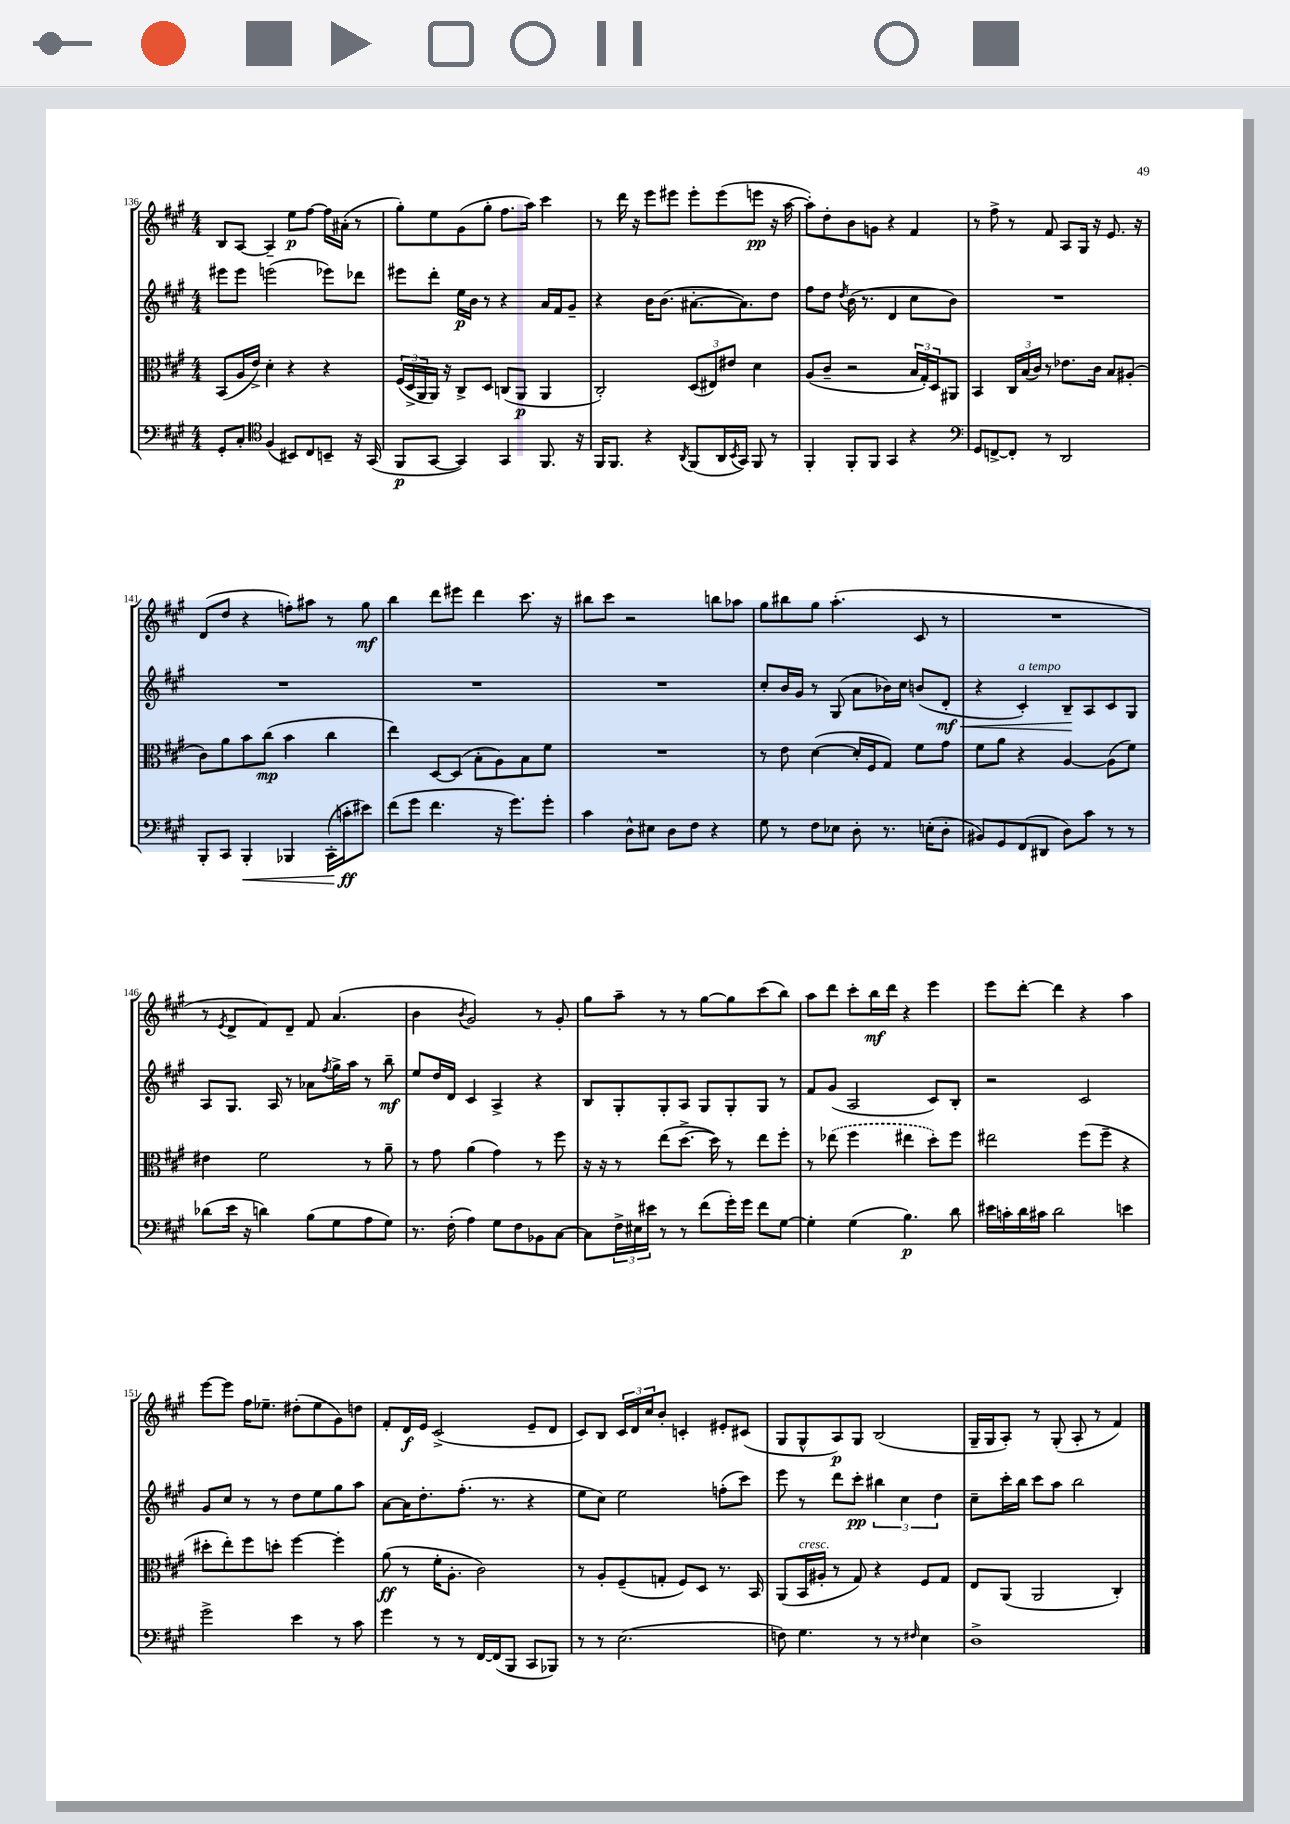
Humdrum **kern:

**kern	**dynam	**kern	**dynam	**kern	**dynam	**kern	**dynam
*part4	*part4	*part3	*part3	*part2	*part2	*part1	*part1
*staff4	*staff4	*staff3	*staff3	*staff2	*staff2	*staff1	*staff1
*clefF4	*	*clefC3	*	*clefG2	*	*clefG2	*
*k[f#c#g#]	*	*k[f#c#g#]	*	*k[f#c#g#]	*	*k[f#c#g#]	*
*M4/4	*	*M4/4	*	*M4/4	*	*M4/4	*
=136	=136	=136	=136	=136	=136	=136	=136
8GG#'/L	.	(8BB/L	.	8eee#X\L	.	8B/L	.
8C#'/J	.	16A/L	.	8eee#\J	.	[8A/J	.
.	.	16e^/JJ)	.	.	.	.	.
*clefC4	*	*	*	*	*	*	*
(4F#/	.	4d'\	.	(2eeen\	.	4A~/]	.
8BB#X/L)	.	4r	.	.	.	8ee\L	p
8C#/	.	.	.	.	.	[8ff#\J	.
8BBn~/J	.	4r	.	8eee-X\L)	.	16ff#\LL]	.
.	.	.	.	.	.	(16a#X'\JJ	.
16r	.	.	.	8ddd-X\J	.	8r	.
(16GG#/	.	.	.	.	.	.	.
=137	=137	=137	=137	=137	=137	=137	=137
8FF#/L	p	(24F#/LL	.	8eee#X\L	.	8gg#'\L)	.
.	.	24D^/	.	.	.	.	.
.	.	24AA/	.	.	.	.	.
[8GG#/J	.	16AA/JJ)	.	8ddd'\J	.	8ee\	.
.	.	16r	.	.	.	.	.
4GG#/])	.	8C#^/L	.	16ee\LL	p	(8g#\	.
.	.	.	.	16b\JJ	.	.	.
.	.	8D/J	.	8r	.	8gg#'\J	.
4GG#/	.	(8Cn/L	.	4r	.	8.ff#\L	.
.	.	8AA/J	p	.	.	.	.
.	.	.	.	.	.	16aa\Jk)	.
8.FF#/	.	4AA/	.	16a/LL	.	4ccc#\	.
.	.	.	.	16f#/J	.	.	.
.	.	.	.	8g#~/J	.	.	.
16r	.	.	.	.	.	.	.
=138	=138	=138	=138	=138	=138	=138	=138
16FF#/KL	.	2C#'/)	.	4r	.	8r	.
8.FF#/J	.	.	.	.	.	.	.
.	.	.	.	.	.	16ddd\	.
.	.	.	.	.	.	16r	.
4r	.	.	.	16b\KL	.	8eee\L	.
.	.	.	.	(8.b\J	.	.	.
.	.	.	.	.	.	8eee#X\J	.
8qAA/	.	.	.	.	.	.	.
(8FF#/L	.	(12D/L	.	[8.a#X'\L	.	8eee#'\L	.
.	.	12E#X/)	.	.	.	.	.
16AA/L	.	.	.	.	.	(8eee#\	.
.	.	12e#X/J	.	.	.	.	.
8qBB/	.	.	.	.	.	.	.
16GG#/JJ)	.	.	.	8.a#\])	.	.	.
8FF#/	.	4d\	.	.	.	8eeen\J	pp
8r	.	.	.	8dd\J	.	16r	.
.	.	.	.	.	.	[16aa\	.
=139	=139	=139	=139	=139	=139	=139	=139
4FF#'/	.	(8A/L	.	8ff#\L	.	8aa'\L])	.
.	.	8c#~/J	.	8dd\J	.	8dd'\	.
.	.	.	.	8qdd/	.	.	.
8FF#'/L	.	2r	.	(16b\	.	8b\	.
.	.	.	.	8.r	.	.	.
8FF#/J	.	.	.	.	.	8gn\J	.
4GG#/	.	.	.	4d/	.	4r	.
4r	.	24B/LL	.	8cc#\L	.	4f#/	.
.	.	24G#'/)	.	.	.	.	.
.	.	24D/J	.	.	.	.	.
.	.	8AA#X/J	.	8b\J)	.	.	.
=140	=140	=140	=140	=140	=140	=140	=140
*clefF4	*	*	*	*	*	*	*
8GG#/L	.	4BB/	.	1r	.	8r	.
[8FFn^/	.	.	.	.	.	8ff#^\	.
8FF'/J]	.	24C#/LL	.	.	.	8r	.
.	.	(24B/	.	.	.	.	.
.	.	24c#/JJ)	.	.	.	.	.
8r	.	8r	.	.	.	8f#/	.
2DD/	.	8.e-X\L	.	.	.	8A/L	.
.	.	.	.	.	.	16G#/Jk	.
.	.	16c#\Jk	.	.	.	16r	.
.	.	8B/L	.	.	.	8.e/	.
.	.	(8A#X'/J	.	.	.	.	.
.	.	.	.	.	.	16r	.
!!LO:LB:g=z
=141	=141	=141	=141	=141	=141	=141	=141
8BBB'/L	.	8c#\L)	.	1r	.	(8d/L	.
8CC#/J	.	8a\	.	.	.	8dd/J	.
!	!LO:HP:b	!	!	!	!	!	!
4BBB'/	<	8b\	.	.	.	4r	.
.	.	(8cc#\J	mp	.	.	.	.
4BBB-X/	.	4b\	.	.	.	8ffn'\L)	.
.	.	.	.	.	.	8aa#X\J	.
(16CC#'\LL	.	4cc#\	.	.	.	8r	.
16cn'\J	ff	.	.	.	.	.	.
8e#X\J)	[	.	.	.	.	8gg#\	mf
=142	=142	=142	=142	=142	=142	=142	=142
(8f#\L	.	4ee\)	.	1r	.	4bb\	.
8g#\J	.	.	.	.	.	.	.
4.f#\	.	[8D/L	.	.	.	8ddd\L	.
.	.	(8D/J]	.	.	.	8eee#X\J	.
.	.	8B'\L	.	.	.	4ddd\	.
16r	.	8A\)	.	.	.	.	.
8.g#\L)	.	.	.	.	.	.	.
.	.	8B\	.	.	.	8.ccc#\	.
8g#'\J	.	8f#\J	.	.	.	.	.
.	.	.	.	.	.	16r	.
=143	=143	=143	=143	=143	=143	=143	=143
4c#\	.	1r	.	1r	.	8bb#X\L	.
.	.	.	.	.	.	8ccc#\J	.
8D^^\L	.	.	.	.	.	2r	.
8E#X\J	.	.	.	.	.	.	.
8D\L	.	.	.	.	.	.	.
8F#\J	.	.	.	.	.	.	.
4r	.	.	.	.	.	8bbn\L	.
.	.	.	.	.	.	8aa-X\J	.
=144	=144	=144	=144	=144	=144	=144	=144
8G#\	.	8r	.	8cc#'/L	.	8gg#\L	.
8r	.	8e\	.	16b/L	.	8bb#X\	.
.	.	.	.	16g#/JJ	.	.	.
8F#\L	.	([4d\	.	8r	.	8gg#\J	.
8E-X\J	.	.	.	(8G#/	.	(4.aa'\	.
8D'\	.	16d'/LL]	.	8a\L	.	.	.
.	.	16F#/J	.	.	.	.	.
8.r	.	8G#/J)	.	16b-X\L)	.	.	.
.	.	.	.	16cc#\JJ	.	.	.
.	.	8f#\L	.	(8bn/L	.	8c#/	.
(16En'\KL	.	.	.	.	.	.	.
!	!	!	!	!	!LO:HP:b	!	!
8D'\J	.	8g#\J	.	8d'/J	< mf	8r	.
=145	=145	=145	=145	=145	=145	=145	=145
8BB#X/L)	.	8f#\L	.	4r	.	1r	.
8GG#/	.	8a\J	.	.	.	.	.
!	!	!	!	!LO:TX:a:i:t=a tempo	!	!	!
(8FF#/	.	4r	.	4c#'/)	.	.	.
8DD#X/J	.	.	.	.	.	.	.
8D\L)	.	[4A/	.	8B~/L	.	.	.
8c#\J	.	.	.	8A/	[	.	.
8r	.	(8A\L]	.	8c#/	.	.	.
8r	.	8f#\J)	.	8G#/J	.	.	.
!!LO:LB:g=z
=146	=146	=146	=146	=146	=146	=146	=146
(8d-X\L	.	4e#X\	.	8A/L	.	8r	.
.	.	.	.	.	.	8qe/	.
16e\Jk	.	.	.	8.G#/J	.	8d^/L	.
16r	.	.	.	.	.	.	.
4dn\)	.	2f#\	.	.	.	8f#/)	.
.	.	.	.	16A/	.	.	.
.	.	.	.	8r	.	8d~/J	.
(8B\L	.	.	.	8a-X\L	.	8f#/	.
.	.	.	.	8qff#/	.	.	.
8G#\	.	.	.	16gg#^\L	.	(4.a/	.
.	.	.	.	16aa\JJ	.	.	.
8A\	.	8r	.	8r	.	.	.
8G#\J)	.	8a~\	.	8bb~\	mf	.	.
=147	=147	=147	=147	=147	=147	=147	=147
8.r	.	8r	.	8ee/L	.	4b\	.
.	.	8g#\	.	16dd/L	.	.	.
(16F#'\	.	.	.	16d/JJ	.	.	.
.	.	.	.	.	.	8qb/	.
4A\)	.	(4a\	.	4c#/	.	2g#/)	.
8G#\L	.	4g#\)	.	4A^/	.	.	.
8F#\	.	.	.	.	.	.	.
8BB-X\	.	8r	.	4r	.	8r	.
[8C#\J	.	8ff#\	.	.	.	8g#'/	.
=148	=148	=148	=148	=148	=148	=148	=148
8C#\L]	.	16r	.	8B/L	.	8gg#\L	.
.	.	16r	.	.	.	.	.
24F#^\L	.	8r	.	8G#'/	.	8aa~\J	.
24E#X\	.	.	.	.	.	.	.
24e#X\JJ	.	.	.	.	.	.	.
8r	.	(8ee\L	.	8G#'/	.	8r	.
8r	.	[8.dd^\J	.	8A/J	.	8r	.
(8f#\L	.	.	.	8G#/L	.	[8gg#\L	.
.	.	16dd\])	.	.	.	.	.
16g#'\L)	.	8r	.	8G#'/	.	8gg#\]	.
16g#\JJ	.	.	.	.	.	.	.
8f#\L	.	8ee\L	.	8G#/J	.	(8ccc#\	.
[8G#\J	.	8ff#'\J	.	8r	.	8bb\J)	.
=149	=149	=149	=149	=149	=149	=149	=149
4G#'\]	.	8r	.	8f#/L	.	8aa\L	.
.	.	(8ee-X\	.	(8g#/J	.	8ddd\J	.
(4G#\	.	4ff#\	.	2A/	.	8ccc#'\L	.
.	.	.	.	.	.	16bb\L	mf
.	.	.	.	.	.	16ddd\JJ	.
4.B\)	p	4ee#X\	.	.	.	4r	.
.	.	8dd'\L)	.	8c#/L)	.	4eee\	.
8d\	.	8ff#\J	.	8B'/J	.	.	.
=150	=150	=150	=150	=150	=150	=150	=150
16e#X\LL	.	2ee#X\	.	2r	.	8eee\L	.
16cn'\	.	.	.	.	.	.	.
16d\	.	.	.	.	.	[8ddd'\J	.
16c#X\JJ	.	.	.	.	.	.	.
2d\	.	.	.	.	.	4ddd\]	.
.	.	(8ff#\L	.	2c#/	.	4r	.
.	.	8ff#~\J	.	.	.	.	.
4en\	.	4r	.	.	.	4aa\	.
!!LO:LB:g=z
=151	=151	=151	=151	=151	=151	=151	=151
2g#^\	.	8dd#X'\L	.	8g#/L	.	[8eee\L	.
.	.	8ee'\)	.	8cc#/J	.	8eee\J]	.
.	.	8ff#\	.	8r	.	16ff#\KL	.
.	.	.	.	.	.	8.ee-X~\J	.
.	.	8ddn'\J	.	8r	.	.	.
4e\	.	[4ff#\	.	8dd\L	.	(8dd#X'\L	.
.	.	.	.	8ee\	.	8ee-\	.
8r	.	4ff#'\]	.	8gg#\	.	8g#\)	.
8c#\	.	.	.	8aa\J	.	8ddn\J	.
=152	=152	=152	=152	=152	=152	=152	=152
4g#\	.	(8a\	ff	[8a\L	.	8f#'/L	.
.	.	8r	.	16a\K]	.	16d/L	f
.	.	.	.	8.dd'\	.	16e/JJ	.
8r	.	16f#'\KL	.	.	.	(2c#^/	.
.	.	8.A'\J	.	.	.	.	.
8r	.	.	.	(8.ff#'\J	.	.	.
[16FF#/LL	.	2c#\)	.	.	.	.	.
(16FF#/J]	.	.	.	8.r	.	.	.
8BBB/J	.	.	.	.	.	.	.
8CC#/L	.	.	.	4r	.	8e~/L	.
8BBB-X/J)	.	.	.	.	.	8d/J	.
=153	=153	=153	=153	=153	=153	=153	=153
8r	.	8r	.	8ee\L	.	8c#/L)	.
8r	.	8A'/L	.	8cc#\J)	.	8B/J	.
(2.E\	.	(8F#~/	.	2ee\	.	24c#/LL	.
.	.	.	.	.	.	24d/	.
.	.	.	.	.	.	24cc#/J	.
.	.	8Gn'/J	.	.	.	8b'/J	.
.	.	8F#/L)	.	.	.	4cn'/	.
.	.	8D/J	.	.	.	.	.
.	.	8.r	.	(8ffn'\L	.	8e#X'/L	.
.	.	.	.	8ccc#\J)	.	(8c#X/J	.
.	.	16BB/	.	.	.	.	.
=154	=154	=154	=154	=154	=154	=154	=154
8Fn\)	.	(8AA/L	.	8eee\	.	8G#/L	.
!	!	!LO:TX:a:i:t=cresc.	!	!	!	!	!
4.G#\	.	16BB/L	.	8r	.	8G#^^/	.
.	.	16A#X'/JJ	.	.	.	.	.
.	.	8r	.	8ddd\L	.	8A/)	p
.	.	8G#/)	.	8ccc#'\J	pp	8G#/J	.
8r	.	4r	.	6bb#X\	.	(2B/	.
8r	.	.	.	.	.	.	.
.	.	.	.	6cc#\	.	.	.
16qqF#X/	.	.	.	.	.	.	.
4E\	.	8F#/L	.	.	.	.	.
.	.	.	.	6dd\	.	.	.
.	.	8G#/J	.	.	.	.	.
=155	=155	=155	=155	=155	=155	=155	=155
1D^	.	8E/L	.	8cc#~\L	.	16G#~/LL	.
.	.	.	.	.	.	16G#/J	.
.	.	(8AA/J	.	16ccc#'\L	.	8A'/J)	.
.	.	.	.	16bb\JJ	.	.	.
.	.	2AA/	.	8ccc#\L	.	8r	.
.	.	.	.	8aa\J	.	(8G#'/	.
.	.	.	.	2bb\	.	8A'/	.
.	.	.	.	.	.	8r	.
.	.	4C#'/)	.	.	.	4f#/)	.
==	==	==	==	==	==	==	==
*-	*-	*-	*-	*-	*-	*-	*-
